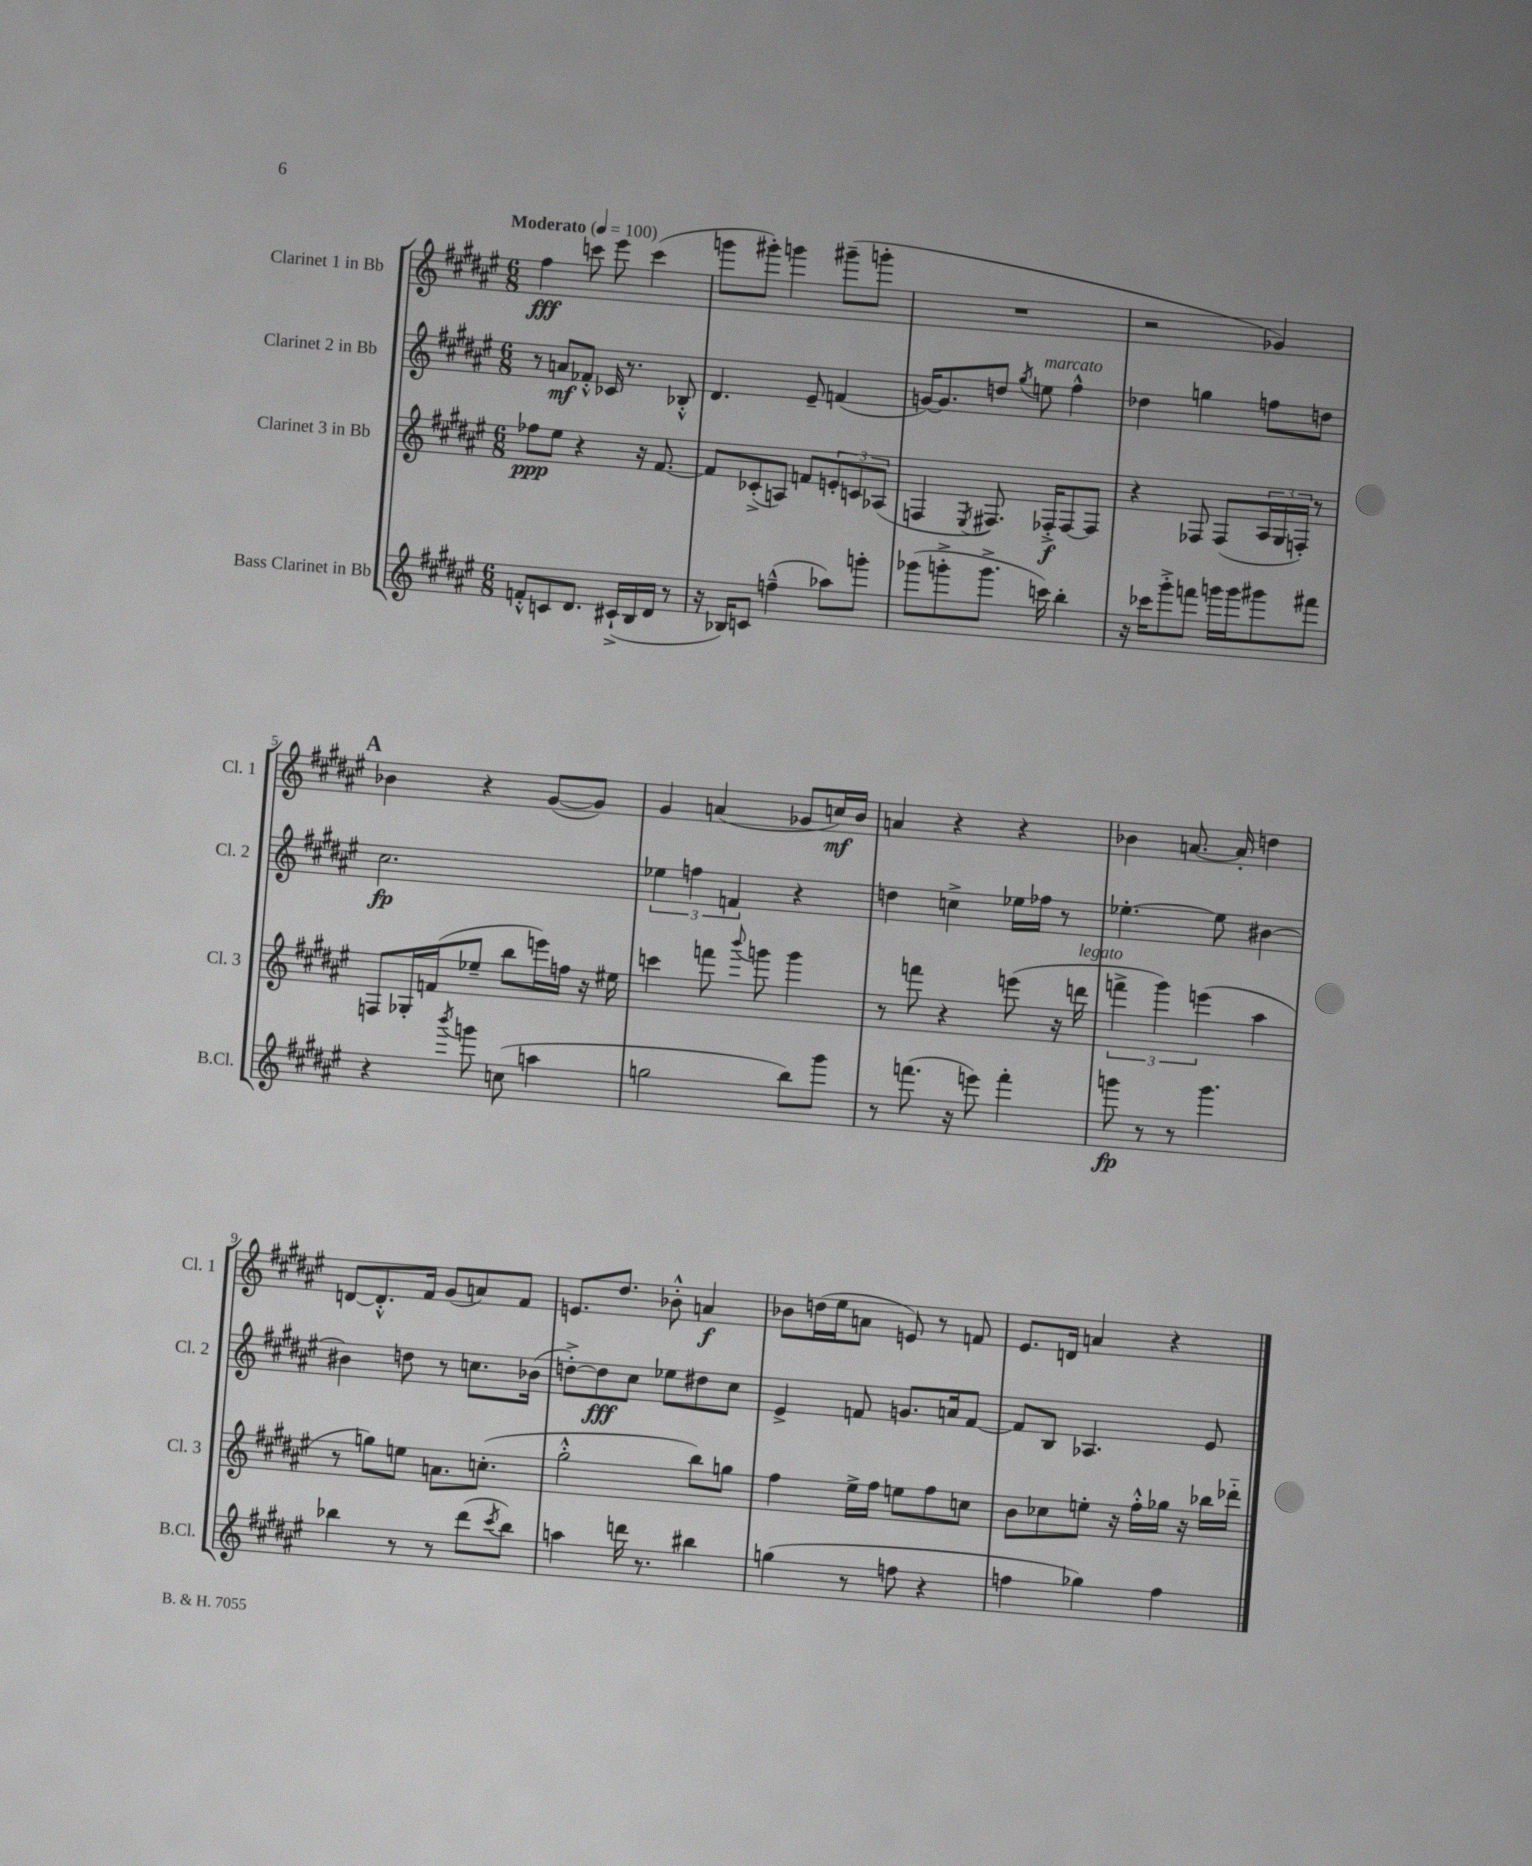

**kern	**dynam	**kern	**dynam	**kern	**dynam	**kern	**dynam
*part4	*part4	*part3	*part3	*part2	*part2	*part1	*part1
*staff4	*staff4	*staff3	*staff3	*staff2	*staff2	*staff1	*staff1
*I"Bass Clarinet in Bb	*	*I"Clarinet 3 in Bb	*	*I"Clarinet 2 in Bb	*	*I"Clarinet 1 in Bb	*
*I'B.Cl.	*	*I'Cl. 3	*	*I'Cl. 2	*	*I'Cl. 1	*
*clefG2	*	*clefG2	*	*clefG2	*	*clefG2	*
*k[f#c#g#d#a#e#]	*	*k[f#c#g#d#a#e#]	*	*k[f#c#g#d#a#e#]	*	*k[f#c#g#d#a#e#]	*
*M6/8	*	*M6/8	*	*M6/8	*	*M6/8	*
*MM100	*	*MM100	*	*MM100	*	*MM100	*
=1	=1	=1	=1	=1	=1	=1	=1
!	!	!	!	!	!	!LO:TX:a:B:t=Moderato	!
8fn'^^/L	.	8ff-X\L	ppp	8r	.	4ff#\	fff
8cn/	.	8ee#\J	.	8an/L	mf	.	.
8.d#/J	.	4r	.	8f-X'^^/J	.	8cccn\	.
.	.	.	.	16c-X/	.	8eee#\	.
(16c#X`^/LL	.	.	.	8.r	.	.	.
16B/	.	16r	.	.	.	(4ccc\	.
16d#/JJ	.	[8.f#/	.	.	.	.	.
8r	.	.	.	8B-X'^^/	.	.	.
=2	=2	=2	=2	=2	=2	=2	=2
16r	.	8f#/L]	.	4.d#/	.	8gggn\L	.
16B-X/KL)	.	.	.	.	.	.	.
8cn/J	.	(8c-X'^/	.	.	.	8ggg#X'\J)	.
(4ffn~^^\	.	8An/J)	.	.	.	4gggn\	.
.	.	8fn/L	.	8e#~/	.	.	.
8aa-X\L)	.	12en'/	.	(4fn/	.	(8ggg#X~\L	.
.	.	12cn/	.	.	.	.	.
8gggn'\J	.	.	.	.	.	8gggn'\J	.
.	.	(12A-X/J	.	.	.	.	.
=3	=3	=3	=3	=3	=3	=3	=3
(8ggg-X\L	.	4Fn/	.	[16gn/KL)	.	2.r	.
.	.	.	.	8.g/]	.	.	.
8gggn'^\	.	.	.	.	.	.	.
.	.	8qE#/	.	.	.	.	.
8.ggg^\J	.	8.F#X/)	.	8ddn/J	.	.	.
.	.	.	.	8qgg#/	.	.	.
!	!	!	!	!LO:TX:a:i:t=marcato	!	!	!
.	.	.	.	8een\	.	.	.
16cccn\)	.	16F-X'^/KL	f	.	.	.	.
4bb'\	.	[8F-/	.	4ff#^^\	.	.	.
.	.	8F-/J]	.	.	.	.	.
=4	=4	=4	=4	=4	=4	=4	=4
16r	.	4r	.	4dd-X\	.	2r	.
16ccc-X\KL	.	.	.	.	.	.	.
8ggg#'^\	.	.	.	.	.	.	.
8fffn\J	.	8F-X/	.	4ggn\	.	.	.
16gggn\LL	.	(8F-/L	.	.	.	.	.
16ggg\J	.	.	.	.	.	.	.
8ggg#X\	.	24A#/L	.	8ffn\L	.	4g-X/)	.
.	.	24G#/	.	.	.	.	.
.	.	24Fn'/JJ)	.	.	.	.	.
8fff#X\J	.	8r	.	8ddn\J	.	.	.
!!LO:LB:g=z
!!LO:REH:place=s1:t=A
=5	=5	=5	=5	=5	=5	=5	=5
4r	.	8Fn/L	.	2.cc#\	fp	4b-X\	.
.	.	16G-X'/L	.	.	.	.	.
.	.	(16fn/J	.	.	.	.	.
8qbbb/	.	.	.	.	.	.	.
8gggn\	.	8ee-X~/J	.	.	.	4r	.
(8ccn\	.	8bb\L	.	.	.	.	.
4aan\	.	16eeen\L)	.	.	.	([8g#/L	.
.	.	16ffn\JJ	.	.	.	.	.
.	.	16r	.	.	.	8g#/J])	.
.	.	16ee#X\	.	.	.	.	.
=6	=6	=6	=6	=6	=6	=6	=6
2ggn\	.	4cccn\	.	6ee-X\	.	4g#/	.
.	.	.	.	6ffn\	.	.	.
.	.	8fffn\	.	.	.	(4an/	.
.	.	.	.	6fn/	.	.	.
.	.	8qqbbb/	.	.	.	.	.
.	.	8gggn\	.	.	.	.	.
8bb\L)	.	4ggg\	.	4r	.	8g-X/L	.
8ggg#\J	.	.	.	.	.	16ccn/L)	mf
.	.	.	.	.	.	16b/JJ	.
=7	=7	=7	=7	=7	=7	=7	=7
8r	.	8r	.	4ddn\	.	4an/	.
(8.fffn\	.	8fffn\	.	.	.	.	.
.	.	4r	.	4ccn^\	.	4r	.
16r	.	.	.	.	.	.	.
8eeen\)	.	.	.	.	.	.	.
4fff'\	.	(8eeen\	.	16ee-X\LL	.	4r	.
.	.	.	.	16ff-X\JJ	.	.	.
.	.	16r	.	8r	.	.	.
!	!	!LO:TX:a:i:t=legato	!	!	!	!	!
.	.	16dddn\	.	.	.	.	.
=8	=8	=8	=8	=8	=8	=8	=8
8gggn\	fp	6fffn^\	.	[4.ee-X'\	.	4b-X\	.
8r	.	.	.	.	.	.	.
.	.	6ggg#\)	.	.	.	.	.
8r	.	.	.	.	.	[8.an/	.
.	.	(6eeen\	.	.	.	.	.
4.ggg\	.	.	.	8ee-\]	.	.	.
.	.	.	.	.	.	16a'/]	.
.	.	4aa#\	.	[4b#X\	.	4ddn\	.
!!LO:LB:g=z
=9	=9	=9	=9	=9	=9	=9	=9
4bb-X\	.	8r	.	4b#X\]	.	[8dn/L	.
.	.	8ggn\L)	.	.	.	8.d'^^/]	.
8r	.	8een\J	.	8ddn\	.	.	.
.	.	.	.	.	.	16f#/Jk	.
8r	.	8.an\L	.	8r	.	(8g#/L	.
(8ddd#\L	.	.	.	8.ccn\L	.	8an/)	.
.	.	(8.ccn'\J	.	.	.	.	.
8qccc#/	.	.	.	.	.	.	.
8bb-\J)	.	.	.	.	.	8f#/J	.
.	.	.	.	(16b-X\Jk	.	.	.
=10	=10	=10	=10	=10	=10	=10	=10
4aan\	.	2gg#'^^\	.	[8ddn'^\L)	.	8.en/L	.
.	.	.	.	8dd\]	fff	.	.
.	.	.	.	.	.	8.dd#/J	.
16dddn\	.	.	.	8cc#\J	.	.	.
8.r	.	.	.	.	.	.	.
.	.	.	.	8ee-X\L	.	8b-X'^^\	.
4bb#X\	.	8bb\L)	.	8dd#X\	.	4an/	f
.	.	8ggn\J	.	8cc#\J	.	.	.
=11	=11	=11	=11	=11	=11	=11	=11
(4ggn\	.	4ff#\	.	4e#^/	.	8b-X\L	.
.	.	.	.	.	.	(16ddn\L	.
.	.	.	.	.	.	16ee#\J	.
8r	.	16ee#^\LL	.	8fn/	.	8an\J	.
.	.	16ff#\JJ	.	.	.	.	.
8ffn\	.	8een\L	.	8.gn/L	.	8en/)	.
4r	.	8ff#\	.	.	.	8r	.
.	.	.	.	16an/k	.	.	.
.	.	8ccn\J	.	[8f/J	.	8fn/	.
=12	=12	=12	=12	=12	=12	=12	=12
4ffn\	.	8b\L	.	8f/L]	.	8.e#/L	.
.	.	8cc-X\	.	8B/J	.	.	.
.	.	.	.	.	.	16dn/Jk	.
4gg-X\)	.	8een'\J	.	4.A-X/	.	4an/	.
.	.	16r	.	.	.	.	.
.	.	16ff#'^^\LL	.	.	.	.	.
4ff\	.	16gg-X\JJ	.	.	.	4r	.
.	.	16r	.	.	.	.	.
.	.	16bb-X\LL	.	8e#/	.	.	.
.	.	16ddd-X\JJ	.	.	.	.	.
==	==	==	==	==	==	==	==
*-	*-	*-	*-	*-	*-	*-	*-
